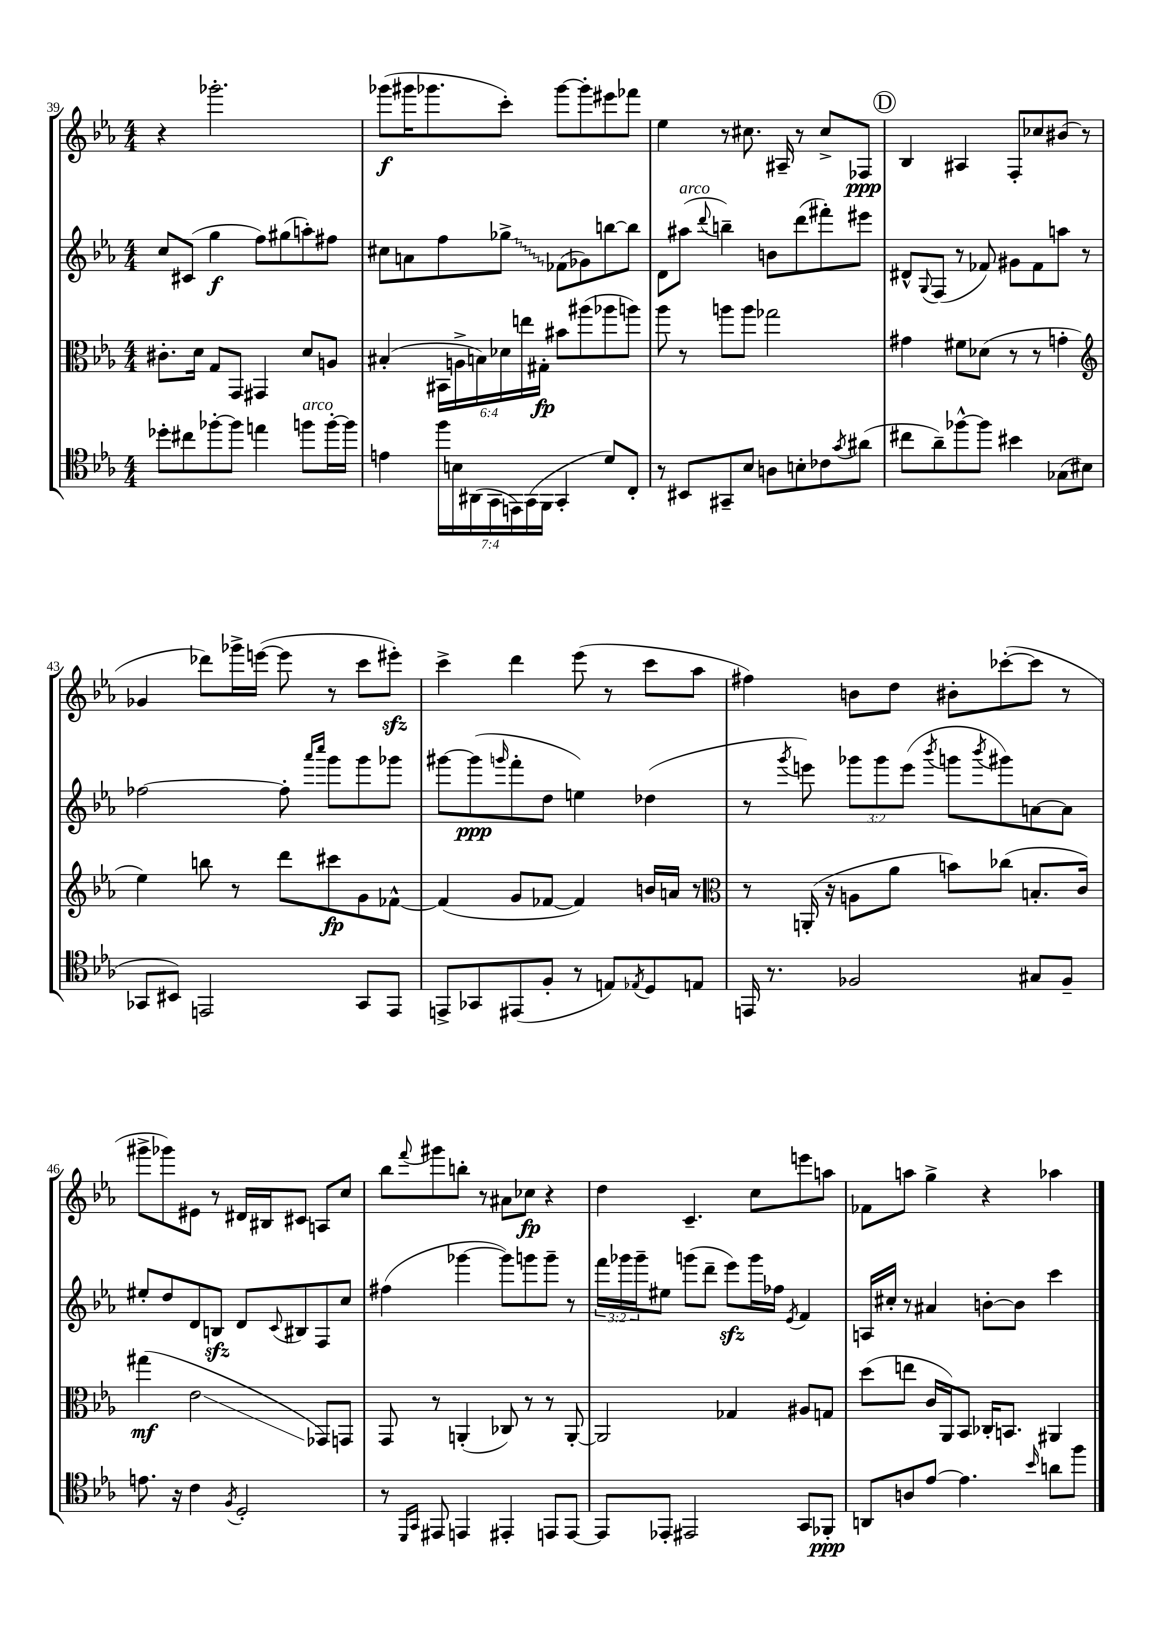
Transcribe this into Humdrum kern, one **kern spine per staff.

**kern	**kern	**kern	**kern
*staff4	*staff3	*staff2	*staff1
*clefC4	*clefC3	*clefG2	*clefG2
*k[b-e-a-]	*k[b-e-a-]	*k[b-e-a-]	*k[b-e-a-]
*M4/4	*M4/4	*M4/4	*M4/4
8dd-'\L	8.c#'\L	8cc/L	4r
8cc#\	.	(8c#/J	.
.	16d\Jk	.	.
[8ff-'\	8G/L	4gg\	2.ggg-'\
8ff-\]J	8GG/J	.	.
4ee\	4GG#/	8ff\L)	.
.	.	(8gg#\	.
8ff\L	8d/L	8aa'\)	.
[16ff'\L	8A/J	8ff#\J	.
16ff\]JJ	.	.	.
=	=	=	=
4e\	(4B#'/	8cc#\L	(8ggg-\L
.	.	8a\	16ggg#\K
.	.	.	8.ggg-\
28ff\LL	24BB#\LL	8ff\	.
28B\	.	.	.
.	24A^\	.	.
(28AA#\	.	.	.
.	24B\)	.	.
28GG\	.	.	.
.	24d-\	8gg-^\J	8ccc'\J)
28EE\)	.	.	.
.	24ee\	.	.
(28GG\	.	.	.
.	24G#'\JJ	.	.
28FF\JJ	.	.	.
4GG'/	8b#\L	(8f-\L	[8ggg-\L
.	(8aa#\	8g-\)	8ggg-'\]
8d/L)	8aa-\	[8bb\	8eee#\
8C'/J	8aa\J)	8bb\]J	8fff-\J
=	=	=	=
8r	8aa-\	8d\L	4ee-\
8BB#/L	8r	(8aa#\J	.
.	.	8qqddd/	.
8GG#~/	8aa\L	4bb~\)	8r
8B-/J	8aa\J	.	8.cc#\
8A\L	2gg-\	8b\L	.
.	.	.	16A#~/
8B'\	.	(8ddd\	8r
8c-\	.	8fff#'\)	8cc#^/L
8qg/	.	.	.
(8a#\J	.	8eee#\J	8F-/J
=	=	=	=
8cc#\L	4g#\	8d#^^/L	4B-/
.	.	8qqG/	.
8a-~\)	.	(8F/J	.
[8ff-^^\	8f#\L	8r	4A#/
8ff-\]J	(8d-\J	8f-/)	.
4b#\	8r	8g#\L	8F'/L
.	8r	8f-\	8cc-/
(8G-\L	4g'\	8aa\J	(8b#/J
8B#\J	.	8r	8r
=	=	=	=
*	*clefG2	*	*
8GG-/L	4ee-\)	[2ff-\	4g-/
8BB#/J)	.	.	.
2EE/	8bb\	.	8ddd-\L)
.	8r	.	16ggg-^\L
.	.	.	([16eee\JJ
.	8ddd\L	8ff-'\]	8eee\]
.	.	16qqaaa-/LL	.
.	.	16qqcccc/JJ	.
.	8ccc#\	8ggg\L	8r
8GG-/L	8g\	8ggg\	8ccc\L
8EE/J	[8f-^^\J	8ggg-\J	8eee#'\J)
=	=	=	=
8EE^/L	(4f-/]	[8ggg#\L	4ccc^\
8GG-/	.	(8ggg#\]	.
.	.	16qqggg/	.
(8EE#/	8g/L	8fff'\	4ddd\
8F'/J	[8f-/J	8dd\J	.
8r	4f-/])	4ee\)	(8eee-\
8E/L)	.	.	8r
8qE-/	.	.	.
8D/	16b/LL	(4dd-\	8ccc\L
.	16a/JJ	.	.
8E/J	8r	.	8aa-\J
=	=	=	=
*	*clefC3	*	*
16EE/	8r	8r	4ff#\)
8.r	.	.	.
.	.	8qggg/	.
.	(16AA'/	8eee\)	.
.	16r	.	.
2F-/	8A\L	12ggg-\L	8b\L
.	.	12ggg-\	.
.	8a-\J	.	8dd\J
.	.	(12eee\J	.
.	.	8qbbb-/	.
.	8b\L)	8ggg\L	8b#'\L
.	.	8qbbb-/	.
.	(8cc-\J	8ggg#\)	([8ccc-'\
8G#/L	8.B'/L	[8a\	8ccc-\]J
8F-~/J	.	8a\]J	8r
.	16c/Jk)	.	.
=	=	=	=
8.e\	(4gg#\	8ee#'/L	8ggg#^\L
.	.	8dd/	8ggg-\)
16r	.	.	.
4c\	2e-\	8d/	8e#\J
.	.	8B/J	8r
8qF/	.	.	.
2D'/	.	8d/L	16d#/LL
.	.	.	16B#/J
.	.	8qqc/	.
.	.	8B#/	8c#/J
.	8GG-/L)	8F/	8A/L
.	8GG/J	8cc/J	8cc/J
=	=	=	=
8r	8GG/	(4ff#\	8bb-\L
16qqDD/LL	.	.	.
16qqGG/JJ	.	.	8qqfff/
8EE#/	8r	.	8ggg#\
4EE/	(4AA'/	[4ggg-\	8bb'\J
.	.	.	8r
4EE#'/	8C-/)	8ggg-\]L)	8a#\L
.	8r	8ggg\	8cc-\J
8EE/L	8r	8ggg~\J	4r
[8EE/J	[8AA'/	8r	.
=	=	=	=
8EE/]L	2AA/]	24fff\LL	4dd\
.	.	24ggg-\	.
.	.	24ggg-~\J	.
8EE-'/J	.	8ee#\J	.
2EE#/	.	(8ggg\L	4.c~/
.	.	8ddd~\J	.
.	4G-/	8eee-\L)	.
.	.	16ggg\L	8cc\L
.	.	16ff-\JJ	.
.	.	8qe-/	.
8GG/L	8A#/L	4f/	8eee\
8FF-'/J	8G/J	.	8aa\J
=	=	=	=
8AA/L	(8dd\L	16A/LL	8f-\L
.	.	16cc#'/JJ	.
8A/	8ee\J	8r	8aa\J
[8e-/J	16c/LL	4a#/	4gg^\
.	16AA-/J)	.	.
4.e-\]	8BB-/J	.	.
.	16C-'/LK	[8b'\L	4r
.	8.BB/J	.	.
.	.	8b\]J	.
16qqb-/	.	.	.
8a\L	4AA#/	4ccc\	4aa-\
8ff\J	.	.	.
==	==	==	==
*-	*-	*-	*-
